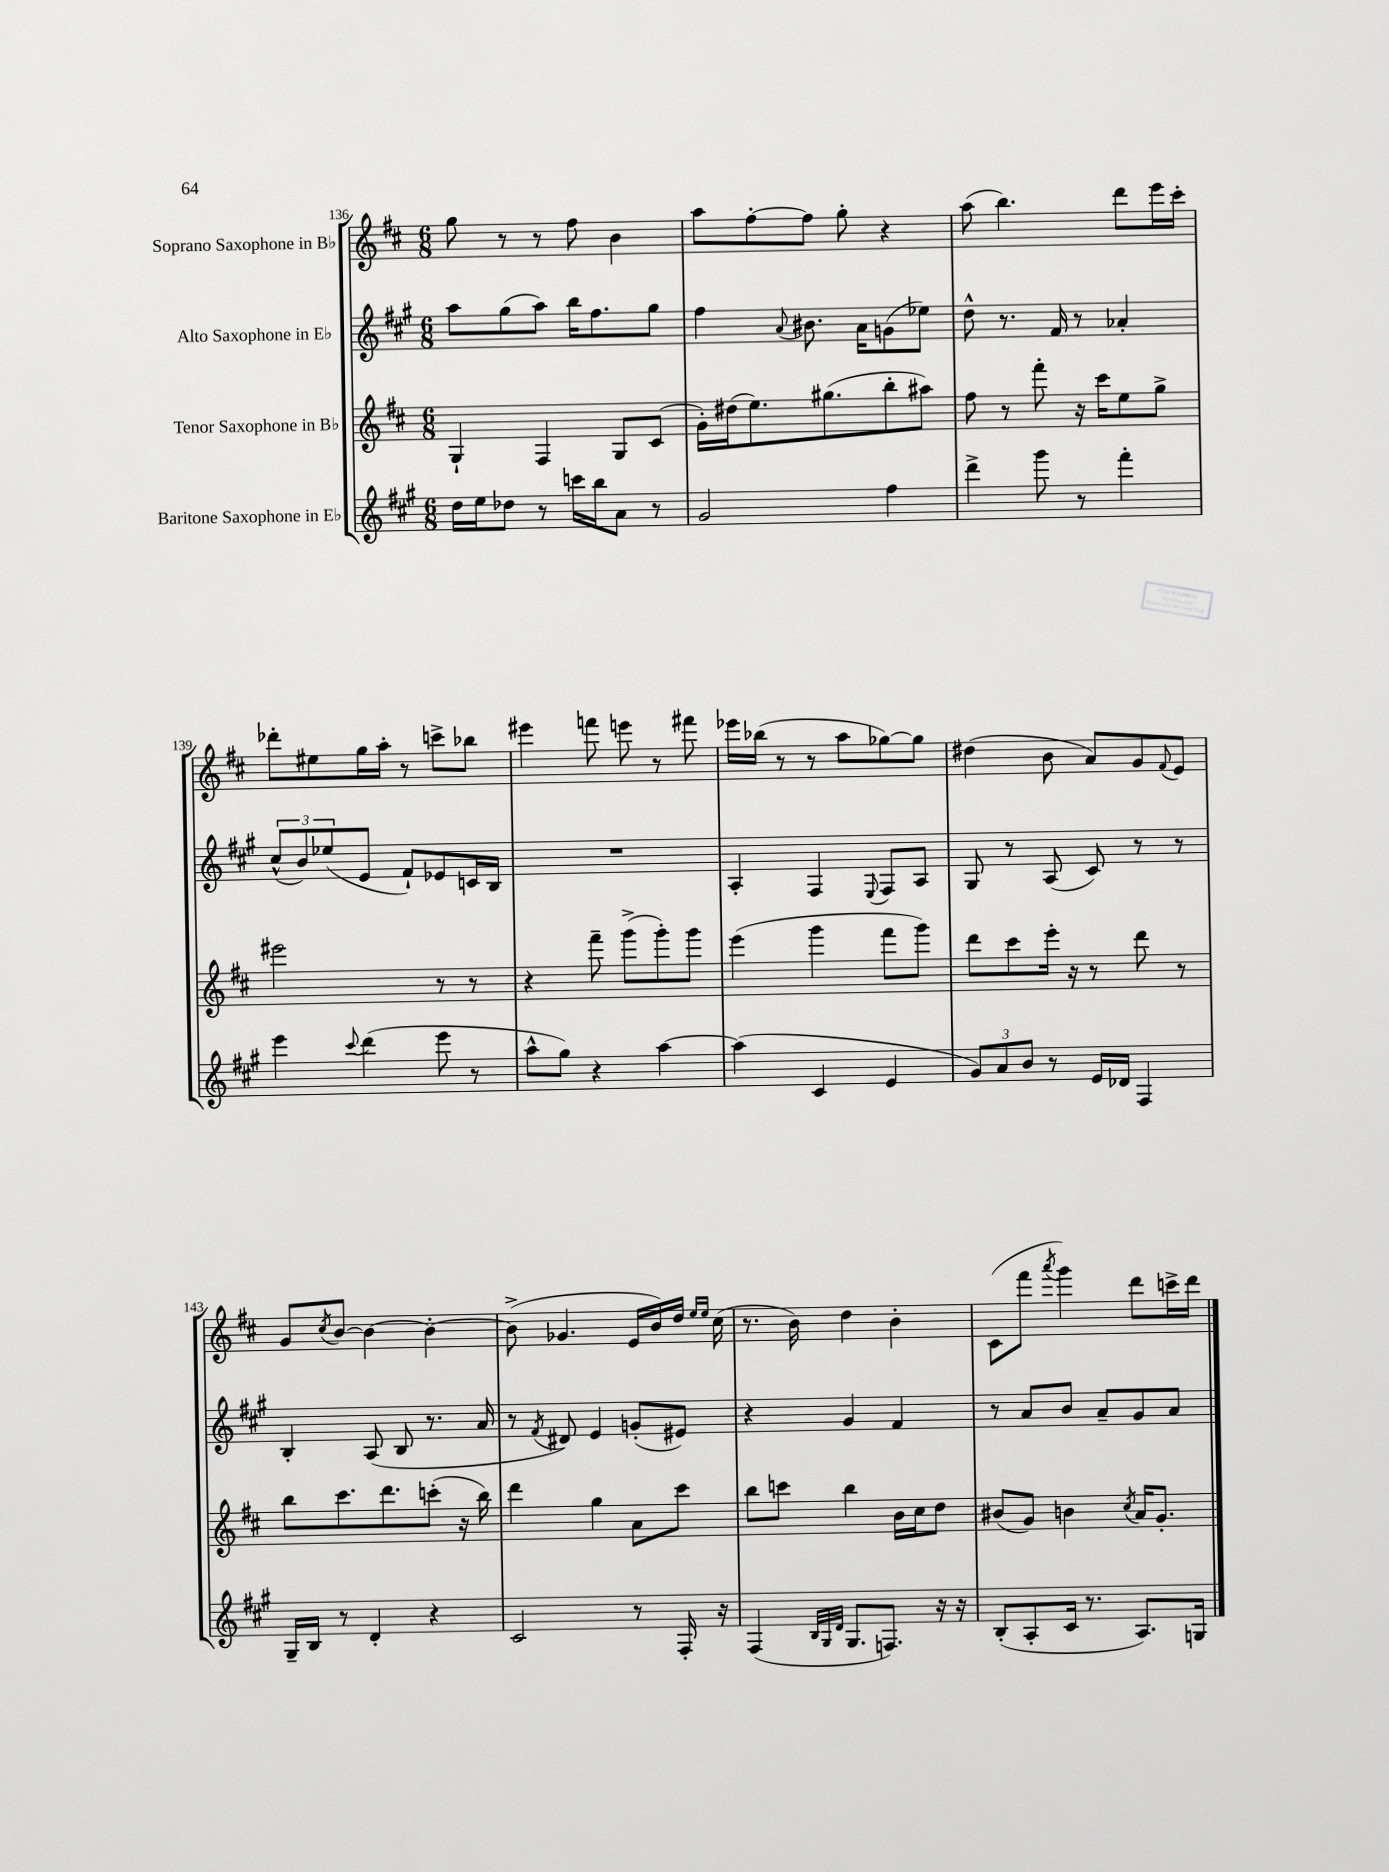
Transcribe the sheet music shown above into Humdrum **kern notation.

**kern	**kern	**kern	**kern
*staff4	*staff3	*staff2	*staff1
*clefG2	*clefG2	*clefG2	*clefG2
*k[f#c#g#]	*k[f#c#]	*k[f#c#g#]	*k[f#c#]
*M6/8	*M6/8	*M6/8	*M6/8
16dd	4G`	8aa	8gg
16ee	.	.	.
8dd-	.	(8gg#	8r
8r	4F#	8aa)	8r
16ccc	.	16bb	8ff#
16bb	.	8.ff#	.
8a	8G	.	4b
8r	(8c#	8gg#	.
=	=	=	=
2g#	16g')	4ff#	8aa
.	(16dd#	.	.
.	8.ee)	.	[8ff#'
.	.	8qqa	.
.	.	8.b#	8ff#]
.	(8.gg#	.	.
.	.	.	8gg'
.	.	16a	.
4ff#	8bb'	(8g	4r
.	8aa#)	8ee-)	.
=	=	=	=
4ddd^	8ff#	8dd^^	(8aa
.	8r	8.r	4.bb)
8ggg#	8fff#'	.	.
.	.	16f#	.
8r	16r	8r	.
.	16ccc#	.	.
4fff#'	8ee	4a-'	8ddd
.	8gg^	.	16eee
.	.	.	16ccc#'
=	=	=	=
4eee	2eee#	(12cc#^^	8ddd-'
.	.	12b)	.
.	.	.	8ee#
.	.	(12ee-	.
8qqccc#	.	.	.
(4ddd	.	8e	16gg
.	.	.	16aa'
.	.	8f#`)	8r
8eee	8r	8e-	8ccc^
8r	8r	16c	8bb-
.	.	16B	.
=	=	=	=
8aa^^	4r	2.r	4eee#
8gg#)	.	.	.
4r	8fff#~	.	8fff
.	(8ggg^	.	8eee
[4aa	8ggg')	.	8r
.	8ggg	.	8fff#
=	=	=	=
(4aa]	(4eee	4A'	16eee-
.	.	.	(16bb-
.	.	.	8r
4c#	4ggg	4F#	8r
.	.	.	8aa
.	.	8qqE	.
4e	8fff#	8F#	[8gg-)
.	8ggg)	8A	8gg-]
=	=	=	=
12g#)	8ddd	8G#	(4dd#
12a	.	.	.
.	8ccc#	8r	.
12b	.	.	.
8r	16eee'	(8A	8b
.	16r	.	.
16e	8r	8c#)	8a)
16d-	.	.	.
4F#	8ddd	8r	8g
.	.	.	8qqf#
.	8r	8r	8e
=	=	=	=
16G#~	8bb	4B'	8g
16B	.	.	.
.	.	.	8qcc#
8r	8.ccc#	.	[8b
4d'	.	(8A	4b_
.	8.ddd	.	.
.	.	8B	.
4r	(8ccc'	8.r	4b'_
.	16r	.	.
.	16bb)	16a	.
=	=	=	=
2c#	4ddd	8r	(8b^]
.	.	8qf#	.
.	.	8d#)	4.g-
.	4gg	4e	.
8r	8a	(8g'	16e
.	.	.	16b)
16F#'	8ccc#	8e#)	16dd
.	.	.	16qqee
.	.	.	16qqee
16r	.	.	(16cc#
=	=	=	=
(4F#	8bb	4r	8.r
.	8ccc	.	.
.	.	.	16b)
32qqB	.	.	.
32qqG#	.	.	.
32qqd	.	.	.
8.G#	4bb	4g#	4dd
8.F)	.	.	.
.	16b	4f#	4b'
.	16cc#	.	.
16r	8dd	.	.
16r	.	.	.
=	=	=	=
(8B'	(8b#	8r	(8c#
8A'	8g)	8a	8fff#
.	.	.	8qaaa
16c#	4b	8b	4ggg)
8.r	.	.	.
.	.	8a~	.
.	8qcc#	.	.
8.A)	16a	8g#	8ddd
.	8.g'	.	.
.	.	8a	16ccc^
16G	.	.	16ddd
==	==	==	==
*-	*-	*-	*-
